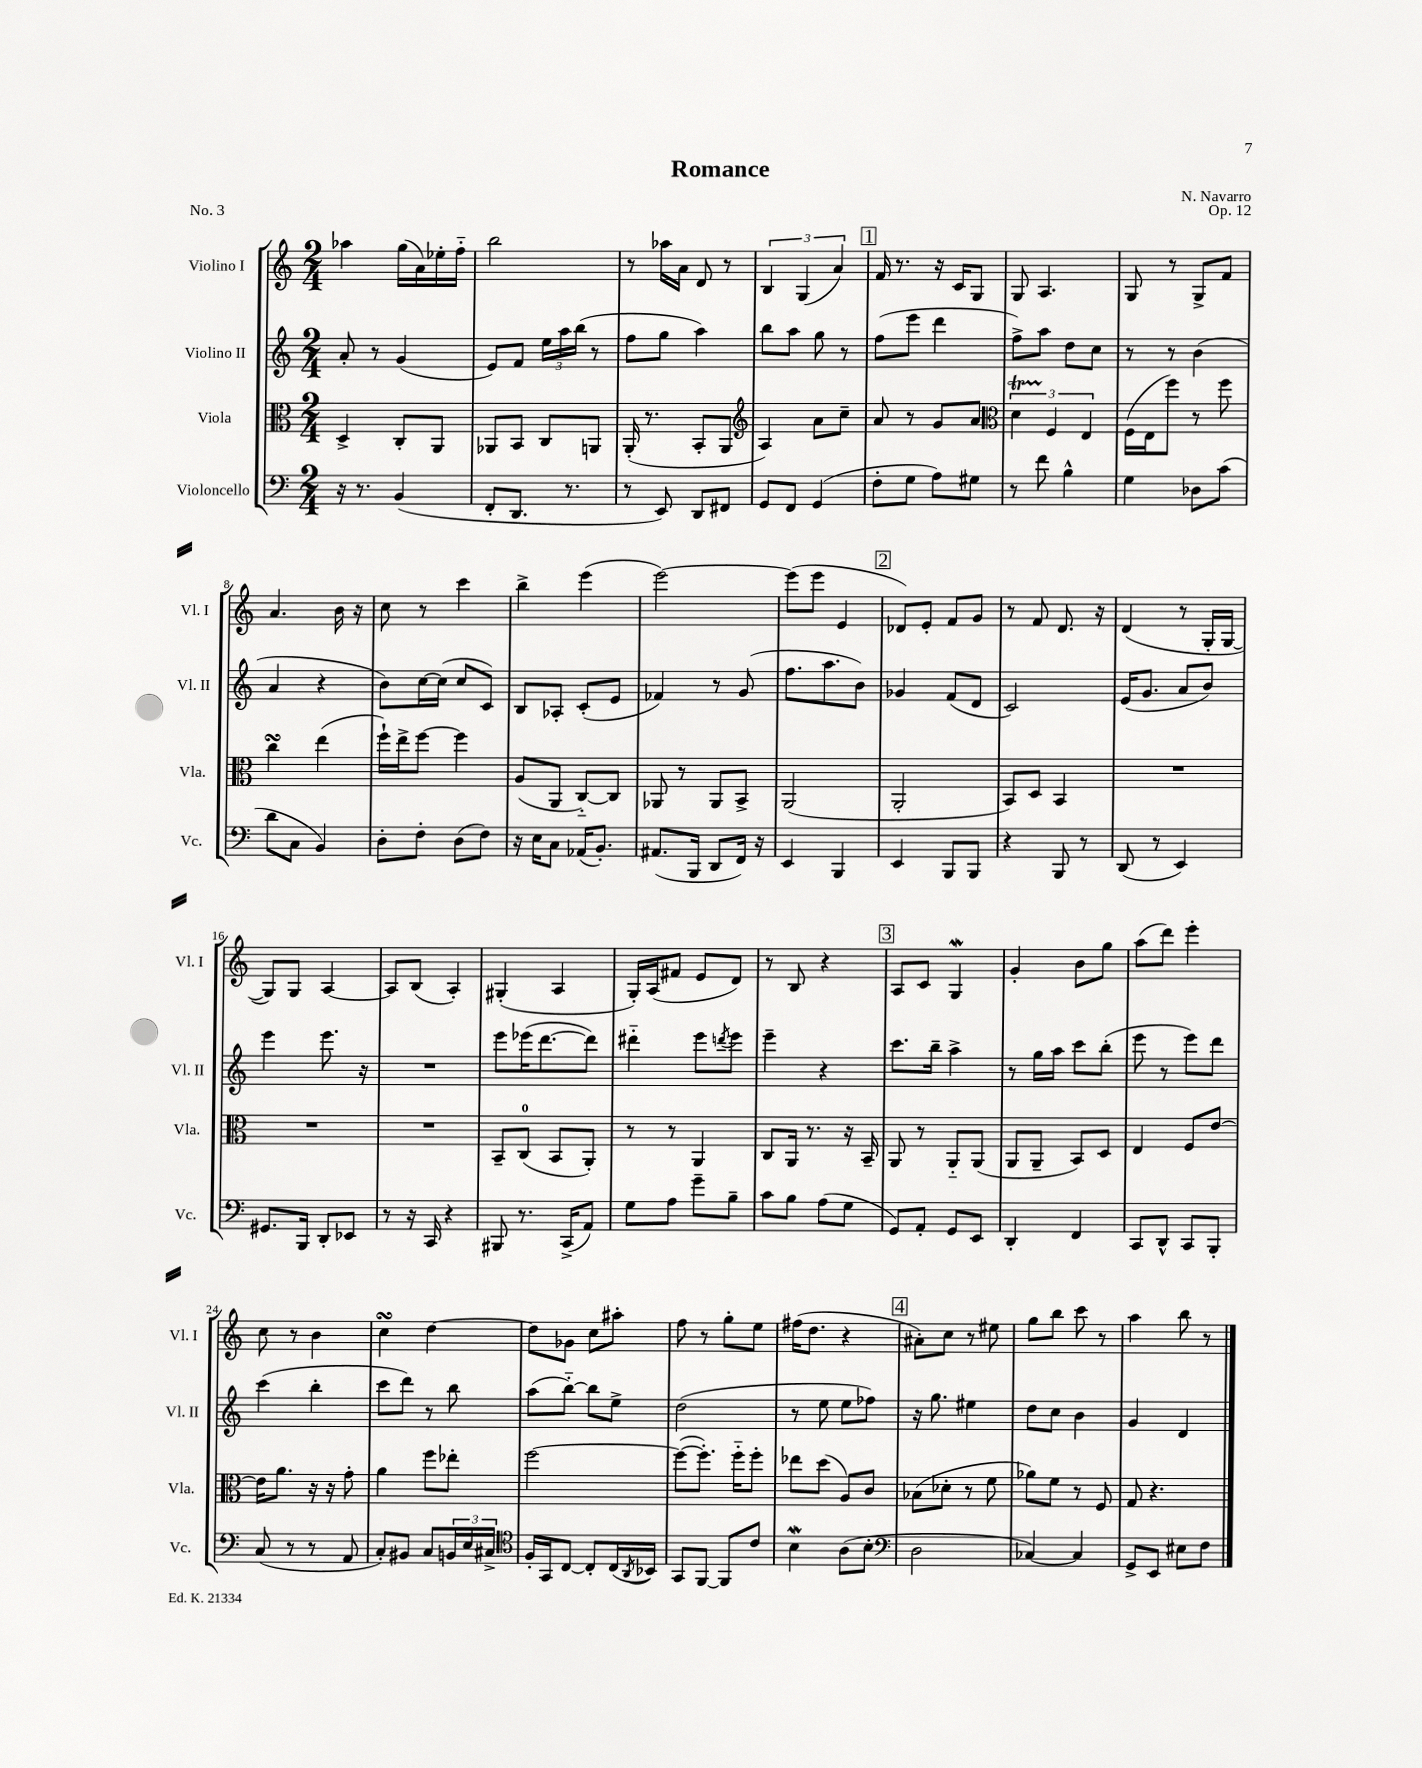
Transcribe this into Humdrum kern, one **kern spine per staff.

**kern	**kern	**kern	**kern
*staff4	*staff3	*staff2	*staff1
*clefF4	*clefC3	*clefG2	*clefG2
*k[]	*k[]	*k[]	*k[]
*M2/4	*M2/4	*M2/4	*M2/4
16r	4D^/	8a'/	4aa-\
8.r	.	.	.
.	.	8r	.
(4BB/	8C'/L	(4g/	(16gg\LL
.	.	.	16a\)
.	8AA/J	.	16ee-'\
.	.	.	16ff'~\JJ
=	=	=	=
8FF'/L	8AA-/L	8e/L)	2bb\
8.DD/J	8BB/J	8f/J	.
.	8C/L	24ee\LL	.
.	.	24aa\	.
8.r	.	.	.
.	.	(24bb\JJ	.
.	8AA/J	8r	.
=	=	=	=
8r	(16AA'/	8ff\L	8r
.	8.r	.	.
8EE/)	.	8gg\J	16aa-\LL
.	.	.	16a\JJ
8DD/L	8BB'/L	4aa\)	8d/
8FF#/J	8AA/J	.	8r
=	=	=	=
*	*clefG2	*	*
8GG/L	4A/)	8bb\L	6B/
8FF/J	.	8aa\J	.
.	.	.	(6G/
(4GG/	8a\L	8gg\	.
.	.	.	6a/)
.	8cc~\J	8r	.
=	=	=	=
8F'\L	8a/	(8ff\L	16f/
.	.	.	8.r
8G\J	8r	8eee\J	.
8A\L)	8g/L	4ddd\	16r
.	.	.	16c/LK
8G#\J	8a/J	.	8G/J
=	=	=	=
*	*clefC3	*	*
8r	6d\	8ff^\L)	8G/
8f\	.	8aa\J	4.A/
.	6F/	.	.
4B^^\	.	8dd\L	.
.	6E/	.	.
.	.	8cc\J	.
=	=	=	=
4G\	(16F\LL	8r	8G/
.	16E\J	.	.
.	8ff\J)	8r	8r
8D-\L	8r	(4b\	8G^/L
(8c\J	8ff\	.	8f/J
=	=	=	=
8d\L	4cc\	4a/	4.a/
8C\J	.	.	.
4BB/)	(4ee\	4r	.
.	.	.	16b\
.	.	.	16r
=	=	=	=
8D'\L	16ff`\LL)	8b\L)	8cc\
.	16ee^\J	.	.
8F'\J	[8ff\J	[16cc\L	8r
.	.	(16cc\]JJ	.
(8D\L	4ff\]	8cc/L	4ccc\
8F\J)	.	8c/J)	.
=	=	=	=
16r	(8A/L	8B/L	4bb^\
16E\LK	.	.	.
8C\J	8AA/J	8A-'/J	.
(16AA-/LK	[8C'~/L)	(8c'/L	(4eee\
8.BB'/J)	.	.	.
.	8C/]J	8e/J	.
=	=	=	=
(8.AA#/L	8AA-/	4f-/)	[2eee\)
.	8r	.	.
16BBB/Jk	.	.	.
8DD/L	8AA-/L	8r	.
16FF/Jk)	8BB^/J	(8g/	.
16r	.	.	.
=	=	=	=
4EE/	(2AA/	8.ff\L	(8eee\]L
.	.	.	8eee\J
.	.	8.aa\	.
4BBB/	.	.	4e/
.	.	8b\J)	.
=	=	=	=
4EE/	2AA'/	4g-/	8d-/L)
.	.	.	8e'/J
8BBB/L	.	(8f/L	8f/L
8BBB/J	.	8d/J	8g/J
=	=	=	=
4r	8BB/L)	2c/)	8r
.	8D/J	.	8f/
8BBB/	4BB/	.	8.d/
8r	.	.	.
.	.	.	16r
=	=	=	=
(8DD/	2r	(16e/LK	(4d/
.	.	8.g/J	.
8r	.	.	.
4EE/)	.	8a/L	8r
.	.	8b/J)	16G'/LL
.	.	.	[16G/JJ
=	=	=	=
8.GG#/L	2r	4eee\	8G/]L)
.	.	.	8G/J
16BBB/Jk	.	.	.
8DD'/L	.	8.eee\	[4A/
8EE-/J	.	.	.
.	.	16r	.
=	=	=	=
8r	2r	2r	8A/]L
16r	.	.	(8B/J
16CC/	.	.	.
4r	.	.	4A'/)
=	=	=	=
8BBB#/	8BB~/L	8eee\L	(4G#'/
8.r	(8C/J	(16eee-\K	.
.	.	[8.ddd\	.
.	8BB/L	.	4A/
(16CC^/LK	.	.	.
8AA/J)	8AA'/J)	8ddd\]J)	.
=	=	=	=
8G\L	8r	4ddd#'~\	16G'/LL)
.	.	.	(16A/J
8A\J	8r	.	8f#/J
8g~\L	4AA/	8eee\L	8e/L
.	.	8qddd/	.
8B~\J	.	8eee\J	8d/J)
=	=	=	=
8c\L	8C/L	4eee~\	8r
8B\J	16AA/Jk	.	8B/
.	8.r	.	.
(8A\L	.	4r	4r
8G\J	16r	.	.
.	16BB~/	.	.
=	=	=	=
8GG/L)	8AA/	8.ccc\L	8A/L
8AA'/J	8r	.	8c/J
.	.	16bb~\Jk	.
8GG/L	8AA'~/L	4aa^\	4G/
8EE/J	(8AA/J	.	.
=	=	=	=
4DD'/	8AA/L	8r	4g'/
.	8AA~/J	16gg\LL	.
.	.	16aa\JJ	.
4FF/	8BB/L)	8ccc\L	8b\L
.	8D/J	(8bb'\J	8gg\J
=	=	=	=
8CC/L	4E/	8eee\	(8aa\L
8DD^^/J	.	8r	8ddd\J)
8CC/L	8F/L	8eee\L)	4eee'\
8BBB'/J	[8e/J	8ddd\J	.
=	=	=	=
(8C/	16e\]LK	(4ccc\	8cc\
.	8.a\J	.	.
8r	.	.	8r
8r	16r	4bb'\	4b\
.	16r	.	.
8AA/	8g'\	.	.
=	=	=	=
8C'/L)	4a\	8ccc\L	4cc\
8BB#/J	.	8ddd\J)	.
8C/L	8ff\L	8r	[4dd\
24BB/L	8ee-'\J	8bb\	.
24E/	.	.	.
24C#^/JJ	.	.	.
=	=	=	=
*clefC4	*	*	*
16F'/LL	[2ff\	(8aa\L	8dd\]L
16GG/J	.	.	.
[8C/J	.	[8bb'~\J)	8g-\J
8C'/]L	.	8bb\]L	8cc\L
(16C/L	.	8ee^\J	8aa#'\J
8qAA/	.	.	.
16BB-/JJ)	.	.	.
=	=	=	=
8GG/L	(8ff\_L	(2dd\	8ff\
[8FF/J	8.ff'\]J)	.	8r
8FF/]L	.	.	8gg'\L
.	16ff'~\LK	.	.
8c/J	8ff'\J	.	8ee\J
=	=	=	=
4B\	8ee-\L	8r	(16ff#\LK
.	.	.	8.dd\J
.	(8dd\J	8ee\	.
(8A\L	8A/L)	8ee\L	4r
8B'\J	8c/J	8ff-\J)	.
=	=	=	=
*clefF4	*	*	*
2D\	(8B-\L	16r	8a#'\L)
.	.	8.gg\	.
.	8d-'\J	.	8cc\J
.	8r	4ee#\	8r
.	8f\	.	8ee#\
=	=	=	=
[4C-/)	8a-\L)	8dd\L	8gg\L
.	8f\J	8cc\J	8bb\J
4C-/]	8r	4b\	8ccc\
.	8F/	.	8r
=	=	=	=
8GG^/L	8G/	4g/	4aa\
8EE/J	4.r	.	.
8E#\L	.	4d/	8bb\
8F\J	.	.	8r
==	==	==	==
*-	*-	*-	*-
